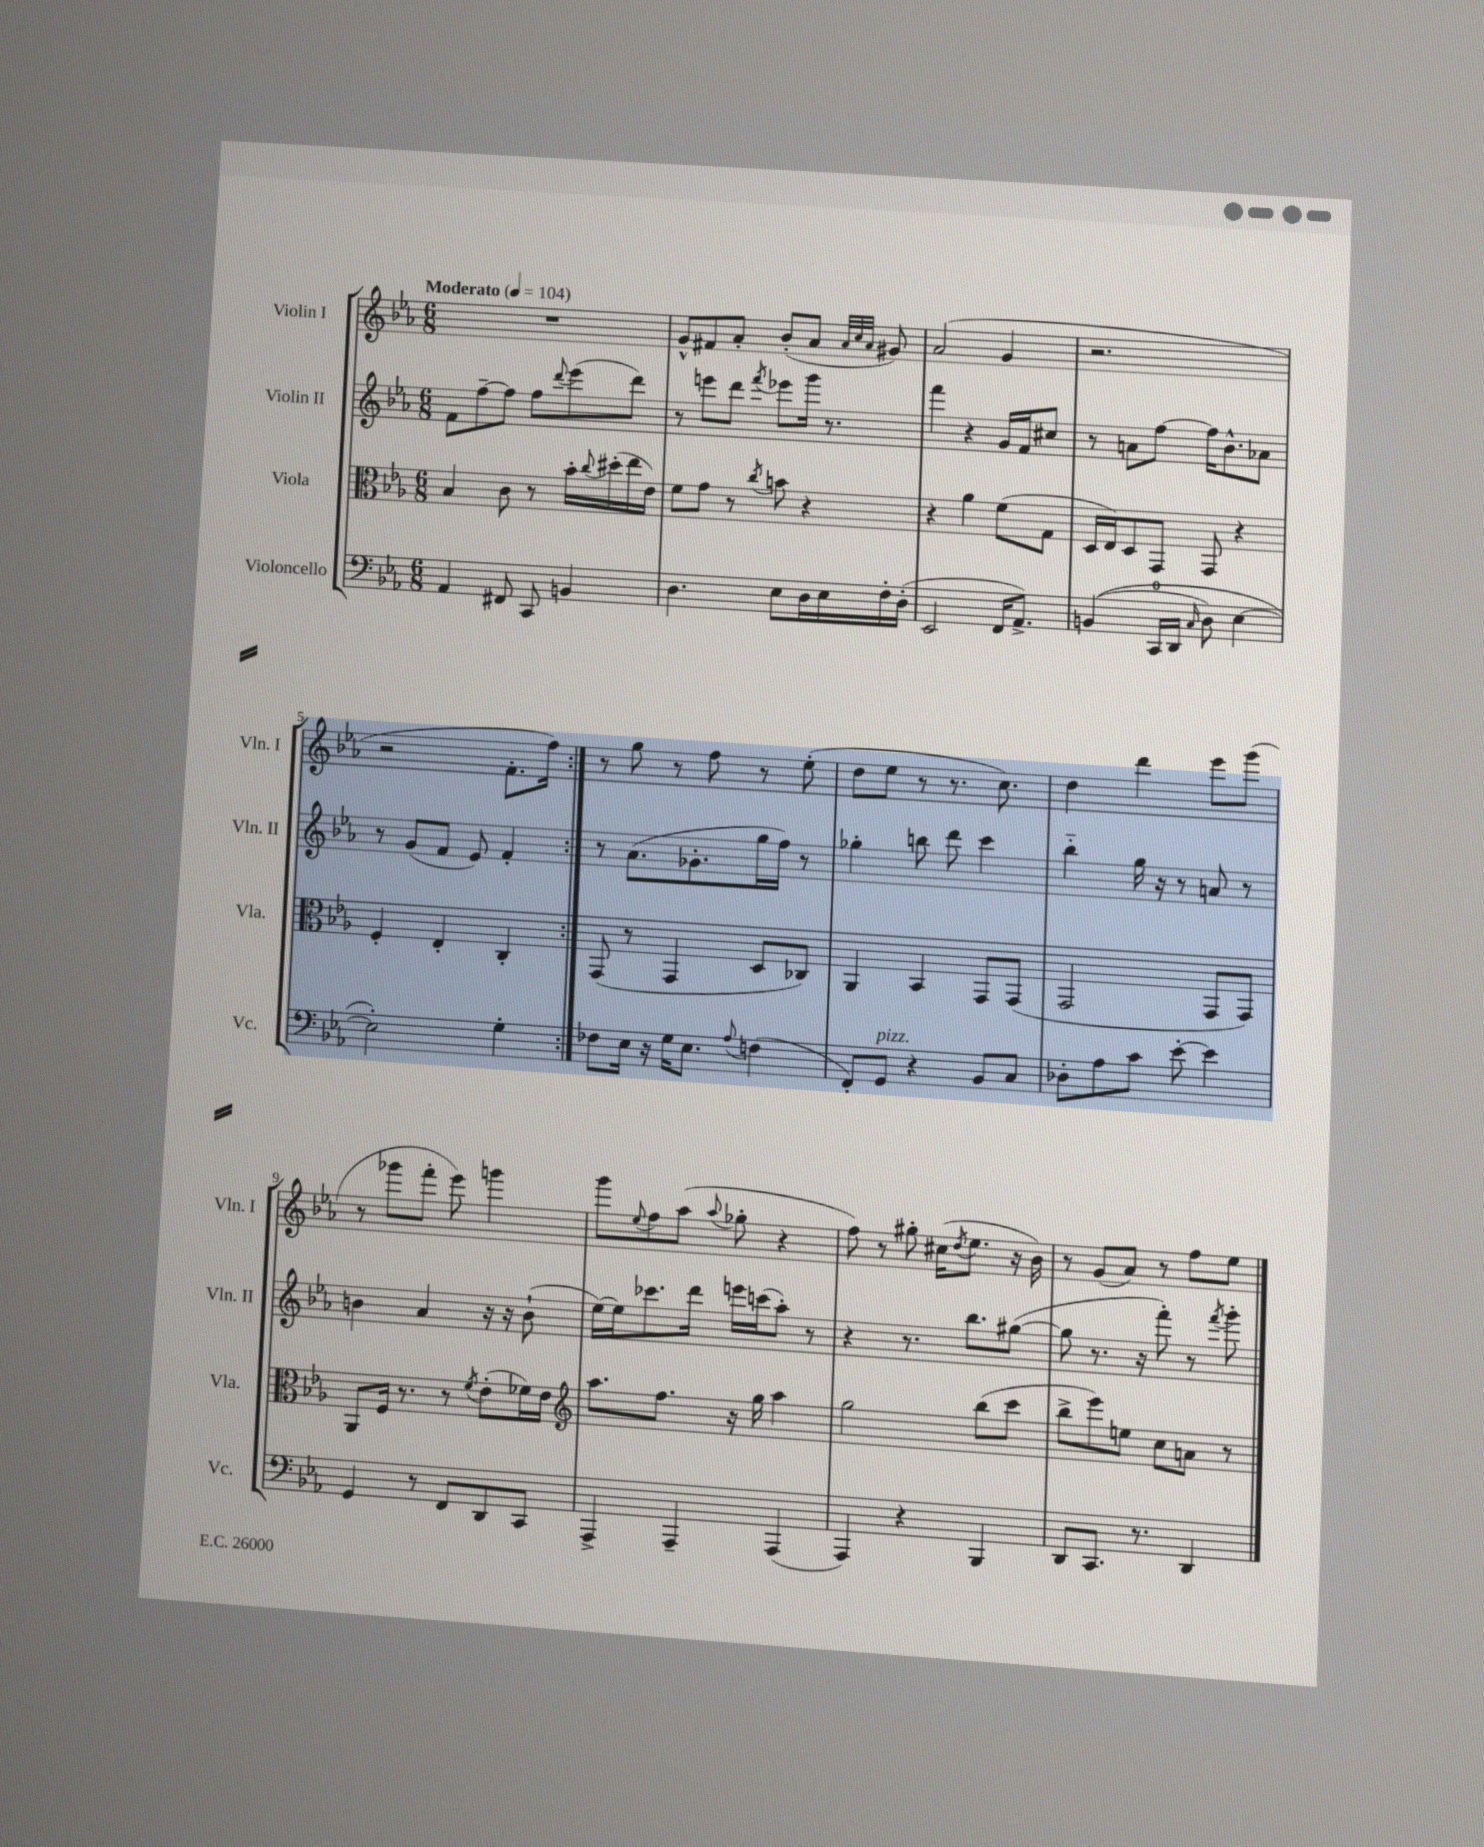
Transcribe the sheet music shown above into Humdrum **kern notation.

**kern	**kern	**kern	**kern
*staff4	*staff3	*staff2	*staff1
*clefF4	*clefC3	*clefG2	*clefG2
*k[b-e-a-]	*k[b-e-a-]	*k[b-e-a-]	*k[b-e-a-]
*M6/8	*M6/8	*M6/8	*M6/8
*MM104	*MM104	*MM104	*MM104
4AA-	4B-	8f	2.r
.	.	[8ff~	.
8FF#	8c	8ff]	.
8CC	8r	8ff	.
.	.	8qqddd	.
4BB	16b-'	(8eee-	.
.	8qqcc	.	.
.	(16dd#'	.	.
.	16ee-	8ddd)	.
.	16e-)	.	.
=	=	=	=
4.D	8f	8r	8g^^
.	8g	8eee	8f#
.	8r	8ddd	8a-'
.	8qcc	8qfff	.
8E-	8b	8eee-	(8b-'
16D	4r	16ggg	8a-
16E-	.	8.r	.
.	.	.	32qqa-
.	.	.	32qqcc
.	.	.	32qqa-
16F'	.	.	8g#)
(16D'	.	.	.
=	=	=	=
2EE-	4r	4fff	(2a-
.	4a-	4r	.
16FF	(8f	16g	4g
8.AA-^)	.	16f	.
.	8G	8cc#	.
=	=	=	=
&((4BB	16D	8r	2.r
.	16E-)	.	.
.	8D	8a	.
16CC	8GG	[8ff	.
16DD	.	.	.
16qqC	.	.	.
8D)	8GG	16ff]	.
.	.	8.b-^^	.
[4E-	4r	.	.
.	.	8a-	.
=	=	=	=
2E-']&)	4F'	8r	2r
.	.	(8g	.
.	4E-'	8f	.
.	.	8e-)	.
4G'	4C'	4f'	8.f'
.	.	.	16ff)
=:|!	=:|!	=:|!	=:|!
8F-	(8GG	8r	8r
16E-	8r	(8.a-	8gg
16r	.	.	.
16G	4GG	.	8r
8.E-	.	8.g-'	.
.	.	.	8ff
8qqA-	.	.	.
(4F	8D	16gg	8r
.	.	16ff)	.
.	8C-)	8r	(8ee-'
=	=	=	=
8FF')	4AA-	4gg-'	8dd
8GG	.	.	8ee-
4r	4BB-	8bb	8r
.	.	8ddd	8.r
8BB-	8GG	4ccc	.
.	.	.	8.cc)
8C	(8GG	.	.
=	=	=	=
8D-'	2GG	4bb-'~	4dd
8A-	.	.	.
8c	.	16gg	4ddd
.	.	16r	.
[8e-'	.	8r	.
4e-]	8GG	8a	8eee-
.	8GG)	8r	(8ggg
=	=	=	=
4GG	8AA-	4b	8r
.	16F	.	8ggg-
.	8.r	.	.
8r	.	4a-	8fff'
8FF	8r	.	8eee-)
.	8qf	.	.
8DD	(8e-'	16r	4ggg
.	.	16r	.
8CC	16f-)	(8b`	.
.	16e-	.	.
=	=	=	=
*	*clefG2	*	*
4AAA-^	8.aa-	[16ee-)	8ggg
.	.	16ee-]	.
.	.	.	8qqee-
.	.	8.ccc-	8ff
.	8.ff	.	.
4AAA-~	.	.	(8aa-
.	.	16ddd	.
.	.	.	8qqaa-
.	16r	16eee	8gg-'
.	16gg	(16ccc	.
(4AAA-	4aa-	8aa-')	4r
.	.	8r	.
=	=	=	=
4AAA-)	2gg	4r	8ff)
.	.	.	8r
4r	.	8.r	8gg#'
.	.	.	(16cc#
.	.	.	8qdd
.	.	8.bb-	8.ee-
4BBB-	(8bb-	.	.
.	8ccc	([8gg#	16r
.	.	.	16b-)
=	=	=	=
8DD	8bb-^	8gg#]	8r
8.CC	8eee-)	8.r	(8g
.	8ee	.	8a-)
8.r	.	16r	.
.	8cc	8fff')	8r
4DD	8a	8r	8ff
.	.	8qfff	.
.	8r	8ggg'	8ee-
==	==	==	==
*-	*-	*-	*-
